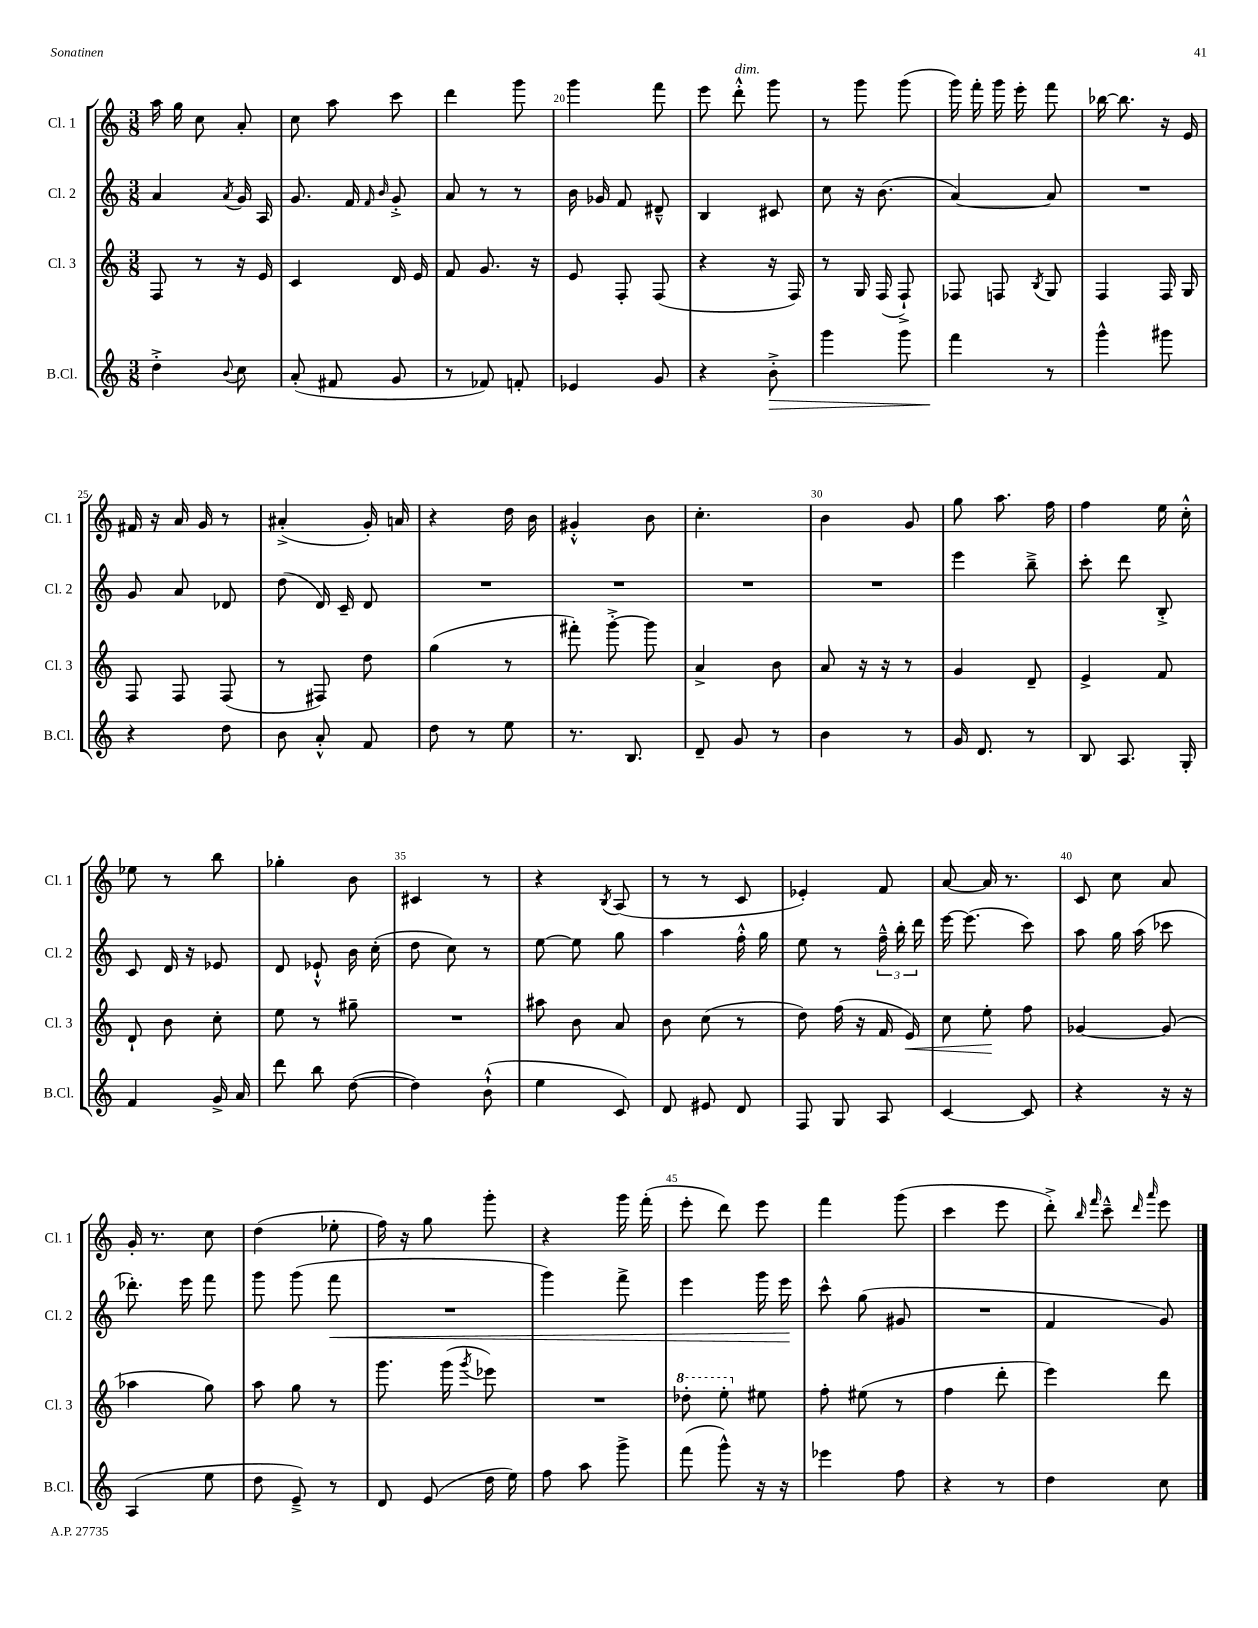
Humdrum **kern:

**kern	**dynam	**kern	**dynam	**kern	**dynam	**kern
*part4	*part4	*part3	*part3	*part2	*part2	*part1
*staff4	*staff4	*staff3	*staff3	*staff2	*staff2	*staff1
*I"B.Cl.	*	*I"Cl. 3	*	*I"Cl. 2	*	*I"Cl. 1
*I'B.Cl.	*	*I'Cl. 3	*	*I'Cl. 2	*	*I'Cl. 1
*clefG2	*	*clefG2	*	*clefG2	*	*clefG2
*k[]	*	*k[]	*	*k[]	*	*k[]
*M3/8	*	*M3/8	*	*M3/8	*	*M3/8
=17	=17	=17	=17	=17	=17	=17
4dd'^\	.	8F/	.	4a/	.	16aa\
.	.	.	.	.	.	16gg\
.	.	8r	.	.	.	8cc\
8qqb/	.	.	.	8qa/	.	.
8cc\	.	16r	.	16g/	.	8a'/
.	.	16e/	.	16A/	.	.
=18	=18	=18	=18	=18	=18	=18
(8a'/	.	4c/	.	8.g/	.	8cc\
8f#X/	.	.	.	.	.	8aa\
.	.	.	.	16f/	.	.
.	.	.	.	16qqf/	.	.
.	.	.	.	16qqb/	.	.
8g/	.	16d/	.	8g'^/	.	8ccc\
.	.	16e/	.	.	.	.
=19	=19	=19	=19	=19	=19	=19
8r	.	8f/	.	8a/	.	4ddd\
8f-X/)	.	8.g/	.	8r	.	.
8fn'/	.	.	.	8r	.	8ggg\
.	.	16r	.	.	.	.
=20	=20	=20	=20	=20	=20	=20
4e-X/	.	8e/	.	16b\	.	4ggg\
.	.	.	.	16g-X/	.	.
.	.	8F'/	.	8f/	.	.
8g/	.	(8F/	.	8d#X~^^/	.	8fff\
=21	=21	=21	=21	=21	=21	=21
4r	.	4r	.	4B/	.	8eee\
!	!	!	!	!	!	!LO:TX:a:i:t=dim.
.	.	.	.	.	.	8ddd'^^\
!	!LO:HP:b	!	!	!	!	!
8b'^\	>	16r	.	8c#X/	.	8ggg\
.	.	16F/)	.	.	.	.
=22	=22	=22	=22	=22	=22	=22
4ggg\	.	8r	.	8cc\	.	8r
.	.	16G/	.	16r	.	8ggg\
.	.	(16F/	.	(8.b\	.	.
8ggg\	.	8F`^/)	.	.	.	(8ggg\
=23	=23	=23	=23	=23	=23	=23
4fff\	.	8F-X/	.	[4a/)	.	16ggg\)
.	.	.	.	.	.	16fff'\
.	.	8Fn/	.	.	.	16ggg\
.	.	.	.	.	.	16eee'\
.	.	8qB/	.	.	.	.
8r	]	8G/	.	8a/]	.	8fff\
=24	=24	=24	=24	=24	=24	=24
4ggg^^\	.	4F/	.	4.r	.	[16bb-X\
.	.	.	.	.	.	8.bb-\]
8ggg#X\	.	16F/	.	.	.	16r
.	.	16G/	.	.	.	16e/
!!LO:LB:g=z
=25	=25	=25	=25	=25	=25	=25
4r	.	8F/	.	8g/	.	16f#X/
.	.	.	.	.	.	16r
.	.	8F/	.	8a/	.	16a/
.	.	.	.	.	.	16g/
8dd\	.	(8F/	.	8d-X/	.	8r
=26	=26	=26	=26	=26	=26	=26
8b\	.	8r	.	(8dd\	.	(4a#X'^/
8a'^^/	.	8F#X/)	.	16d/)	.	.
.	.	.	.	16c~/	.	.
8f/	.	8dd\	.	8d/	.	16g'/)
.	.	.	.	.	.	16an/
=27	=27	=27	=27	=27	=27	=27
8dd\	.	(4gg\	.	4.r	.	4r
8r	.	.	.	.	.	.
8ee\	.	8r	.	.	.	16dd\
.	.	.	.	.	.	16b\
=28	=28	=28	=28	=28	=28	=28
8.r	.	8fff#X'\)	.	4.r	.	4g#X'^^/
.	.	[8ggg'^\	.	.	.	.
8.B/	.	.	.	.	.	.
.	.	8ggg\]	.	.	.	8b\
=29	=29	=29	=29	=29	=29	=29
8d~/	.	4a^/	.	4.r	.	4.cc'\
8g/	.	.	.	.	.	.
8r	.	8b\	.	.	.	.
=30	=30	=30	=30	=30	=30	=30
4b\	.	8a/	.	4.r	.	4b\
.	.	16r	.	.	.	.
.	.	16r	.	.	.	.
8r	.	8r	.	.	.	8g/
=31	=31	=31	=31	=31	=31	=31
16g/	.	4g/	.	4eee\	.	8gg\
8.d/	.	.	.	.	.	.
.	.	.	.	.	.	8.aa\
8r	.	8d~/	.	8bb~^\	.	.
.	.	.	.	.	.	16ff\
=32	=32	=32	=32	=32	=32	=32
8B/	.	4e^/	.	8ccc'\	.	4ff\
8.A/	.	.	.	8ddd\	.	.
.	.	8f/	.	8B'^/	.	16ee\
16G'/	.	.	.	.	.	16cc'^^\
!!LO:LB:g=z
=33	=33	=33	=33	=33	=33	=33
4f/	.	8d`/	.	8c/	.	8ee-X\
.	.	8b\	.	16d/	.	8r
.	.	.	.	16r	.	.
16g^/	.	8cc'\	.	8e-X/	.	8bb\
16a/	.	.	.	.	.	.
=34	=34	=34	=34	=34	=34	=34
8ddd\	.	8ee\	.	8d/	.	4gg-X'\
8bb\	.	8r	.	8e-X`^^/	.	.
([8dd\	.	8gg#X~\	.	16b\	.	8b\
.	.	.	.	(16cc'\	.	.
=35	=35	=35	=35	=35	=35	=35
4dd\])	.	4.r	.	8dd\	.	4c#X/
.	.	.	.	8cc\)	.	.
(8b`^^\	.	.	.	8r	.	8r
=36	=36	=36	=36	=36	=36	=36
4ee\	.	8aa#X\	.	[8ee\	.	4r
.	.	8b\	.	8ee\]	.	.
.	.	.	.	.	.	8qB/
8c/)	.	8a/	.	8gg\	.	(8A/
=37	=37	=37	=37	=37	=37	=37
8d/	.	8b\	.	4aa\	.	8r
8e#X/	.	(8cc\	.	.	.	8r
8d/	.	8r	.	16ff'^^\	.	8c/
.	.	.	.	16gg\	.	.
=38	=38	=38	=38	=38	=38	=38
8F/	.	8dd\)	.	8ee\	.	4e-X'/)
8G/	.	(16ff\	.	8r	.	.
.	.	16r	.	.	.	.
8A/	.	16f/	.	24ff~^^\	.	8f/
.	.	.	.	24bb'\	.	.
!	!	!	!LO:HP:b	!	!	!
.	.	16e/)	<	.	.	.
.	.	.	.	24ddd\	.	.
=39	=39	=39	=39	=39	=39	=39
[4c/	.	8cc\	.	[16eee\	.	[8a/
.	.	.	.	(8.eee\]	.	.
.	.	8ee'\	.	.	.	16a/]
.	.	.	.	.	.	8.r
8c/]	.	8ff\	[	8ccc\)	.	.
=40	=40	=40	=40	=40	=40	=40
4r	.	[4g-X/	.	8aa\	.	8c/
.	.	.	.	16gg\	.	8cc\
.	.	.	.	(16aa\	.	.
16r	.	(8g-/]	.	8ccc-X\	.	8a/
16r	.	.	.	.	.	.
!!LO:LB:g=z
=41	=41	=41	=41	=41	=41	=41
(4A/	.	4aa-X\	.	8.ddd-X'\)	.	16g'/
.	.	.	.	.	.	8.r
.	.	.	.	16eee\	.	.
8ee\	.	8gg\)	.	8fff\	.	8cc\
=42	=42	=42	=42	=42	=42	=42
8dd\	.	8aa\	.	8ggg\	.	(4dd\
8e~^/)	.	8gg\	.	(8ggg\	.	.
!	!	!	!	!	!LO:HP:b	!
8r	.	8r	.	8fff\	<	8ee-X'\
=43	=43	=43	=43	=43	=43	=43
8d/	.	8.ggg\	.	4.r	.	16ff\)
.	.	.	.	.	.	16r
(8e/	.	.	.	.	.	8gg\
.	.	(16ggg\	.	.	.	.
.	.	8qggg/	.	.	.	.
16dd\	.	8eee-X\)	.	.	.	8ggg'\
16ee\)	.	.	.	.	.	.
=44	=44	=44	=44	=44	=44	=44
8ff\	.	4.r	.	4ggg\)	.	4r
8aa\	.	.	.	.	.	.
8ggg^\	.	.	.	8fff^\	.	16ggg\
.	.	.	.	.	.	(16fff'\
=45	=45	=45	=45	=45	=45	=45
*	*	*8va	*	*	*	*
(8fff\	.	8ddd-X'\	.	4eee\	.	8eee'\
8ggg^^\)	.	8eee'\	.	.	.	8ddd\)
*	*	*X8va	*	*	*	*
16r	.	8ee#X\	.	16ggg\	.	8eee\
16r	.	.	.	16eee\	.	.
.	.	.	.	.	[	.
=46	=46	=46	=46	=46	=46	=46
4eee-X\	.	8ff'\	.	8ccc^^\	.	4fff\
.	.	(8ee#X\	.	(8gg\	.	.
8ff\	.	8r	.	8g#X/	.	(8ggg\
=47	=47	=47	=47	=47	=47	=47
4r	.	4ff\	.	4.r	.	4ccc\
8r	.	8ddd'\	.	.	.	8eee\
=48	=48	=48	=48	=48	=48	=48
4dd\	.	4eee\)	.	4f/	.	8ddd'^\)
.	.	.	.	.	.	16qqbb/
.	.	.	.	.	.	16qqfff/
.	.	.	.	.	.	8ccc~^^\
.	.	.	.	.	.	16qqddd/
.	.	.	.	.	.	16qqaaa/
8cc\	.	8ddd\	.	8g/)	.	8eee\
==	==	==	==	==	==	==
*-	*-	*-	*-	*-	*-	*-
